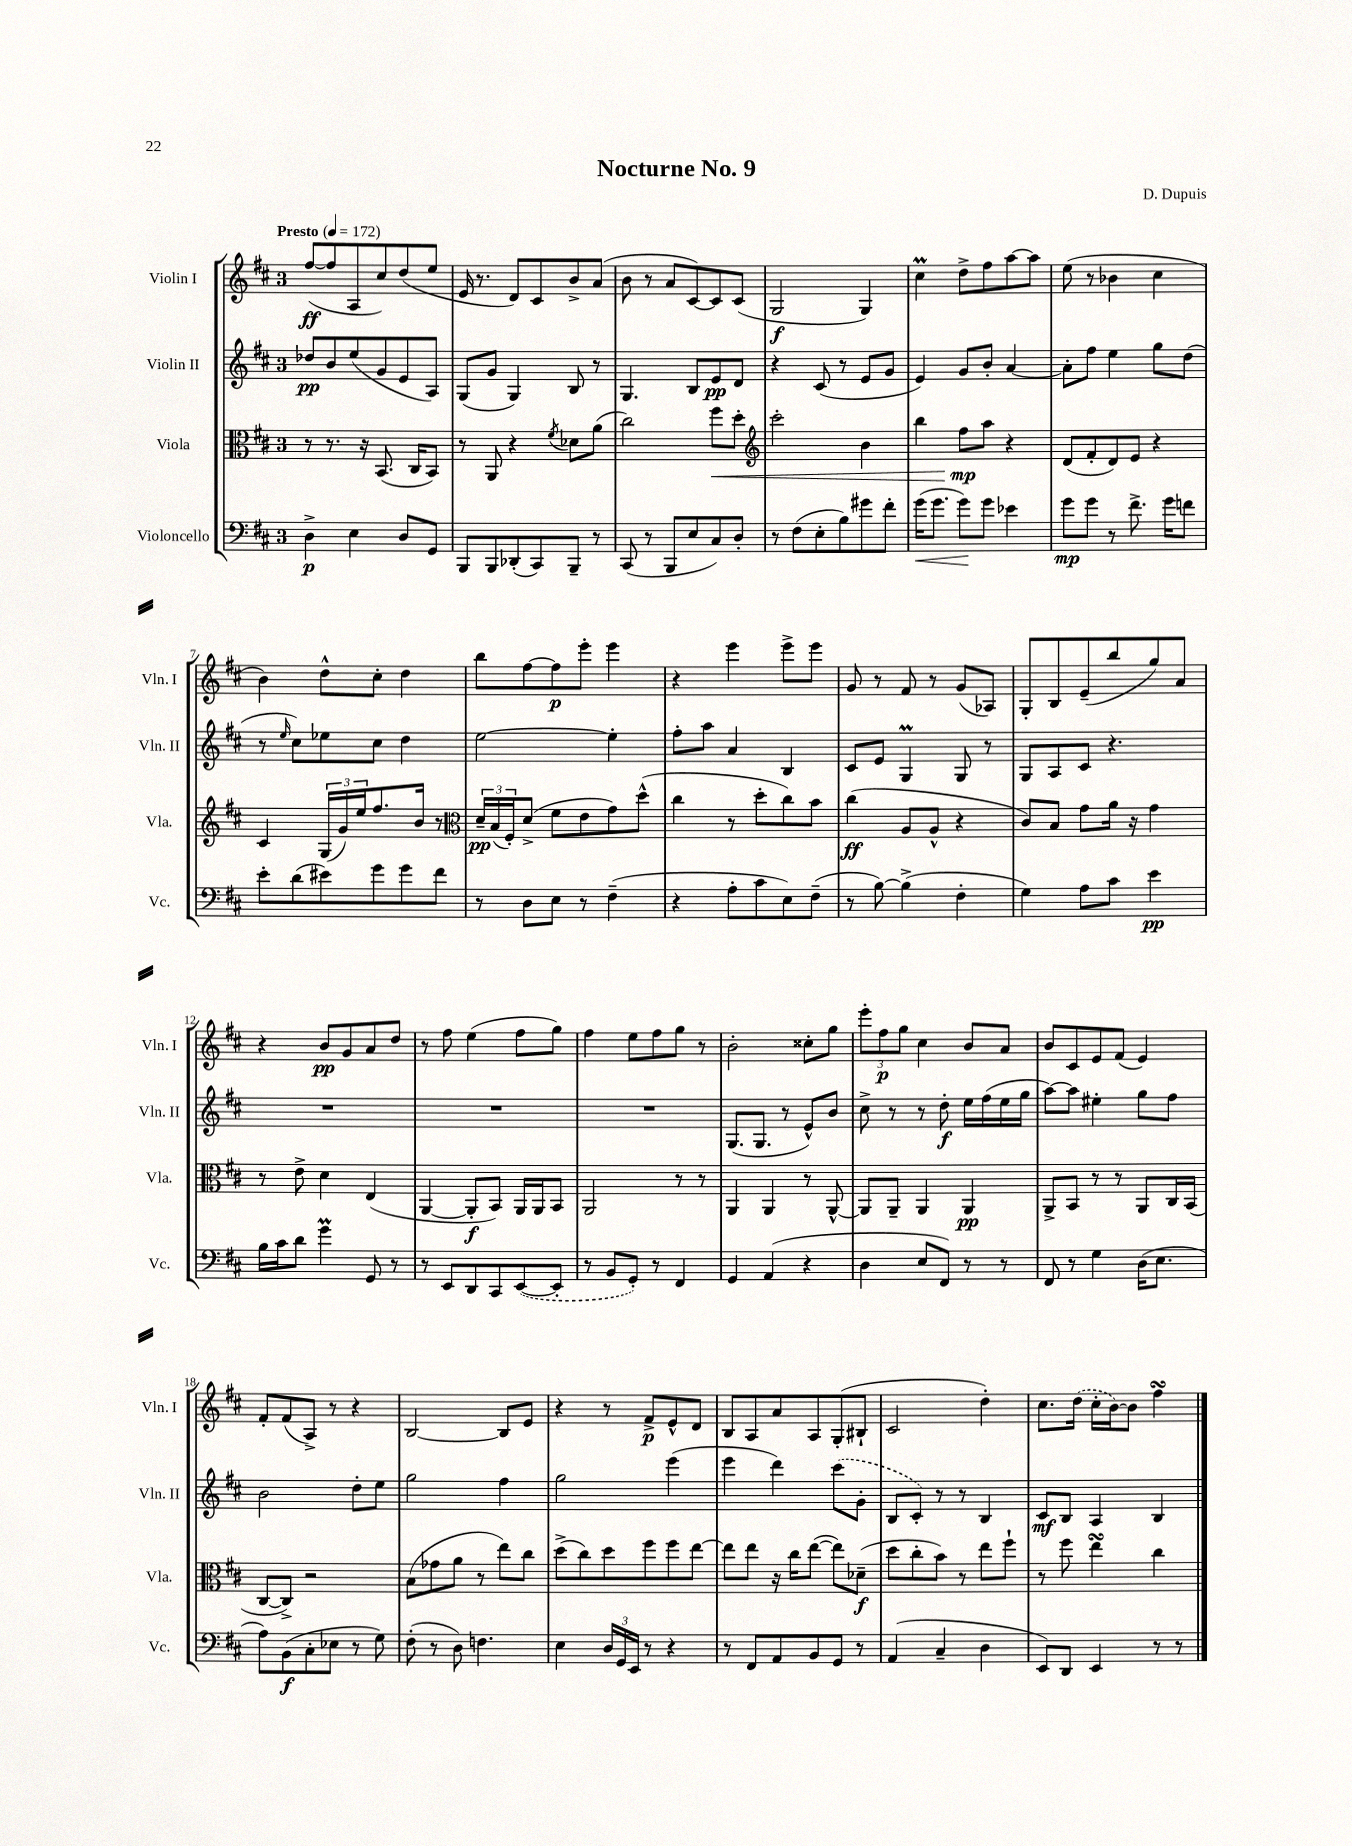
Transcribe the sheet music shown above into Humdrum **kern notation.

**kern	**dynam	**kern	**dynam	**kern	**dynam	**kern	**dynam
*part4	*part4	*part3	*part3	*part2	*part2	*part1	*part1
*staff4	*staff4	*staff3	*staff3	*staff2	*staff2	*staff1	*staff1
*I"Violoncello	*	*I"Viola	*	*I"Violin II	*	*I"Violin I	*
*I'Vc.	*	*I'Vla.	*	*I'Vln. II	*	*I'Vln. I	*
*clefF4	*	*clefC3	*	*clefG2	*	*clefG2	*
*k[f#c#]	*	*k[f#c#]	*	*k[f#c#]	*	*k[f#c#]	*
*M3/4	*	*M3/4	*	*M3/4	*	*M3/4	*
*MM172	*	*MM172	*	*MM172	*	*MM172	*
=1	=1	=1	=1	=1	=1	=1	=1
!	!	!	!	!	!	!LO:TX:a:B:t=Presto	!
4D^\	p	8r	.	8dd-X/L	pp	([8ff#/L	ff
.	.	8.r	.	8b/	.	8ff#/]	.
4E\	.	.	.	(8ee/	.	8A/	.
.	.	16r	.	.	.	.	.
.	.	(8.BB/	.	8g/	.	8cc#/)	.
8D/L	.	.	.	8e/	.	(8dd/	.
.	.	16C#/KL	.	.	.	.	.
8GG/J	.	8BB/J)	.	8A/J)	.	8ee/J	.
=2	=2	=2	=2	=2	=2	=2	=2
8BBB/L	.	8r	.	(8G/L	.	16e/	.
.	.	.	.	.	.	8.r	.
8BBB/	.	8AA/	.	8g/J	.	.	.
(8DD-X'/	.	4r	.	4G/)	.	8d/L)	.
8CC#/)	.	.	.	.	.	8c#/	.
.	.	8qf#/	.	.	.	.	.
8BBB~/J	.	8d-X\L	.	8B/	.	8b^/	.
8r	.	(8a\J	.	8r	.	(8a/J	.
=3	=3	=3	=3	=3	=3	=3	=3
(8CC#/	.	2cc#\)	.	4.G/	.	8b\	.
8r	.	.	.	.	.	8r	.
8BBB/L	.	.	.	.	.	8a/L	.
8E/	.	.	.	8B/L	.	[8c#/)	.
!	!	!	!LO:HP:b	!	!	!	!
8C#/)	.	8ff#\L	<	8e/	pp	8c#/]	.
8D'/J	.	8dd'\J	.	8d/J	.	(8c#/J	.
=4	=4	=4	=4	=4	=4	=4	=4
*	*	*clefG2	*	*	*	*	*
8r	.	2ccc#'\	.	4r	.	2G/	f
(8F#\L	.	.	.	.	.	.	.
8E'\	.	.	.	(8c#/	.	.	.
8B\)	.	.	.	8r	.	.	.
8g#X\	.	4b\	.	8e/L	.	4G/)	.
8f#'\J	.	.	.	8g/J	.	.	.
=5	=5	=5	=5	=5	=5	=5	=5
!	!LO:HP:b	!	!	!	!	!	!
(16g\KL	<	4bb\	.	4e/)	.	4cc#m\	.
8.g\J	.	.	.	.	.	.	.
8g\L)	.	8ff#\L	mp	8g/L	.	8dd^\L	.
8g\J	[	8aa\J	[	8b'/J	.	8ff#\	.
4e-X\	.	4r	.	[4a/	.	[8aa\	.
.	.	.	.	.	.	8aa\J]	.
=6	=6	=6	=6	=6	=6	=6	=6
8g\L	mp	(8d/L	.	8a'\L]	.	(8ee\	.
8g\J	.	8f#'/	.	8ff#\J	.	8r	.
8r	.	8d/)	.	4ee\	.	4b-X\	.
8.f#^\	.	8e/J	.	.	.	.	.
.	.	4r	.	8gg\L	.	4cc#\	.
16g\KL	.	.	.	.	.	.	.
8fn\J	.	.	.	(8dd\J	.	.	.
!!LO:LB:g=z
=7	=7	=7	=7	=7	=7	=7	=7
8e'\L	.	4c#/	.	8r	.	4b\)	.
.	.	.	.	16qqee/	.	.	.
(8d\	.	.	.	8cc#\L)	.	.	.
8e#X\)	.	(24G/LL	.	8ee-X\	.	8dd^^\L	.
.	.	24g/)	.	.	.	.	.
.	.	24ee/J	.	.	.	.	.
8g\	.	8.ff#/	.	8cc#\J	.	8cc#'\J	.
8g\	.	.	.	4dd\	.	4dd\	.
.	.	16b/Jk	.	.	.	.	.
8f#\J	.	8r	.	.	.	.	.
=8	=8	=8	=8	=8	=8	=8	=8
*	*	*clefC3	*	*	*	*	*
8r	.	24d~/LL	pp	[2ee\	.	8bb\L	.
.	.	(24B/	.	.	.	.	.
.	.	24F#'/J)	.	.	.	.	.
8D\L	.	(8d^/J	.	.	.	[8ff#\	.
8E\J	.	8f#\L	.	.	.	8ff#\]	p
8r	.	8e\	.	.	.	8eee'\J	.
(4F#~\	.	8g\)	.	4ee'\]	.	4eee\	.
.	.	(8dd^^\J	.	.	.	.	.
=9	=9	=9	=9	=9	=9	=9	=9
4r	.	4cc#\	.	8ff#'\L	.	4r	.
.	.	.	.	8aa\J	.	.	.
8A'\L	.	8r	.	4a/	.	4eee\	.
8c#\	.	8dd'\L	.	.	.	.	.
8E\)	.	8cc#\)	.	4B/	.	8eee^\L	.
(8F#~\J	.	8b\J	.	.	.	8eee\J	.
=10	=10	=10	=10	=10	=10	=10	=10
8r	.	(4cc#\	ff	8c#/L	.	8g/	.
[8B\)	.	.	.	8e/J	.	8r	.
(4B^\]	.	8A/L	.	4GM/	.	8f#/	.
.	.	8A^^/J	.	.	.	8r	.
4F#'\	.	4r	.	8G/	.	(8g/L	.
.	.	.	.	8r	.	8A-X/J)	.
=11	=11	=11	=11	=11	=11	=11	=11
4G\)	.	8c#/L)	.	8G/L	.	8G'/L	.
.	.	8B/J	.	8A/	.	8B/	.
8A\L	.	8g\L	.	8c#/J	.	(8e~/	.
8c#\J	.	16a\Jk	.	4.r	.	8bb/	.
.	.	16r	.	.	.	.	.
4e\	pp	4g\	.	.	.	8gg/)	.
.	.	.	.	.	.	8a/J	.
!!LO:LB:g=z
=12	=12	=12	=12	=12	=12	=12	=12
16B\LL	.	8r	.	2.r	.	4r	.
16c#\J	.	.	.	.	.	.	.
8d\J	.	8e^\	.	.	.	.	.
4gM\	.	4d\	.	.	.	8b/L	pp
.	.	.	.	.	.	8g/	.
8GG/	.	(4E/	.	.	.	8a/	.
8r	.	.	.	.	.	8dd/J	.
=13	=13	=13	=13	=13	=13	=13	=13
8r	.	[4AA/	.	2.r	.	8r	.
8EE/L	.	.	.	.	.	8ff#\	.
8DD/	.	8AA'/L]	f	.	.	(4ee\	.
8CC#/	.	8BB/J)	.	.	.	.	.
([8EE/	.	16AA/LL	.	.	.	8ff#\L	.
.	.	16AA/J	.	.	.	.	.
8EE'/J]	.	8BB/J	.	.	.	8gg\J)	.
=14	=14	=14	=14	=14	=14	=14	=14
8r	.	2AA/	.	2.r	.	4ff#\	.
8BB/L	.	.	.	.	.	.	.
8GG'/J)	.	.	.	.	.	8ee\L	.
8r	.	.	.	.	.	8ff#\	.
4FF#/	.	8r	.	.	.	8gg\J	.
.	.	8r	.	.	.	8r	.
=15	=15	=15	=15	=15	=15	=15	=15
4GG/	.	4AA/	.	(8.G/L	.	2b'\	.
.	.	.	.	8.G/J	.	.	.
(4AA/	.	4AA/	.	.	.	.	.
.	.	.	.	8r	.	.	.
4r	.	8r	.	8e^^/L)	.	8cc##X'\L	.
.	.	[8AA^^/	.	8b/J	.	8gg\J	.
=16	=16	=16	=16	=16	=16	=16	=16
4D\	.	8AA/L]	.	8cc#^\	.	12eee'\L	.
.	.	.	.	.	.	12ff#\	p
.	.	8AA~/J	.	8r	.	.	.
.	.	.	.	.	.	12gg\J	.
8E/L	.	4AA/	.	8r	.	4cc#\	.
8FF#/J)	.	.	.	8dd'\	f	.	.
8r	.	4AA/	pp	16ee\LL	.	8b/L	.
.	.	.	.	(16ff#\	.	.	.
8r	.	.	.	16ee\	.	8a/J	.
.	.	.	.	16gg\JJ	.	.	.
=17	=17	=17	=17	=17	=17	=17	=17
8FF#/	.	8AA^/L	.	[8aa\L)	.	8b/L	.
8r	.	8BB/J	.	8aa\J]	.	8c#/	.
4G\	.	8r	.	4ee#X'\	.	8e/	.
.	.	8r	.	.	.	(8f#/J	.
(16D\KL	.	8AA/L	.	8gg\L	.	4e/)	.
8.E\J	.	.	.	.	.	.	.
.	.	16C#/L	.	8ff#\J	.	.	.
.	.	(16BB/JJ	.	.	.	.	.
!!LO:LB:g=z
=18	=18	=18	=18	=18	=18	=18	=18
8A\L)	.	[8C#/L	.	2b\	.	8f#'/L	.
(8BB\	f	8C#^/J])	.	.	.	(8f#/	.
8C#'\	.	2r	.	.	.	8A^/J)	.
8E-X\J	.	.	.	.	.	8r	.
8r	.	.	.	8dd'\L	.	4r	.
8G\)	.	.	.	8ee\J	.	.	.
=19	=19	=19	=19	=19	=19	=19	=19
(8F#'\	.	(8B\L	.	2gg\	.	[2B/	.
8r	.	8g-X\	.	.	.	.	.
8D\)	.	8a\J	.	.	.	.	.
4.Fn\	.	8r	.	.	.	.	.
.	.	8ee\L)	.	4ff#\	.	8B/L]	.
.	.	8cc#\J	.	.	.	8e/J	.
=20	=20	=20	=20	=20	=20	=20	=20
4E\	.	(8dd^\L	.	2gg\	.	4r	.
.	.	8cc#\)	.	.	.	.	.
24D/LL	.	8dd\	.	.	.	8r	.
24GG/	.	.	.	.	.	.	.
24EE/JJ	.	.	.	.	.	.	.
8r	.	8ff#\	.	.	.	8f#^/L	p
4r	.	8ff#\	.	(4eee\	.	8e^^/	.
.	.	[8ee\J	.	.	.	8d/J	.
=21	=21	=21	=21	=21	=21	=21	=21
8r	.	8ee\L]	.	4eee\	.	8B/L	.
8FF#/L	.	8ee\J	.	.	.	8A/	.
8AA/	.	16r	.	4ddd\)	.	8a/	.
.	.	16cc#\KL	.	.	.	.	.
8BB/	.	([8ee\J	.	.	.	8A/	.
8GG/J	.	8ee\L])	.	(8ccc#\L	.	(8G'/	.
8r	.	(8d-X~\J	f	8g'\J	.	8B#X`/J	.
=22	=22	=22	=22	=22	=22	=22	=22
(4AA/	.	8dd\L	.	8B/L	.	2c#/	.
.	.	8cc#'\	.	8c#'/J)	.	.	.
4C#~/	.	8b\J)	.	8r	.	.	.
.	.	8r	.	8r	.	.	.
4D\	.	8ee\L	.	4B/	.	4dd'\)	.
.	.	8ff#`\J	.	.	.	.	.
=23	=23	=23	=23	=23	=23	=23	=23
8EE/L)	.	8r	.	8c#/L	mf	8.cc#\L	.
8DD/J	.	8ff#\	.	8B/J	.	.	.
.	.	.	.	.	.	(16dd\Jk	.
4EE/	.	4eesSSS\	.	4A/	.	16cc#'\LL	.
.	.	.	.	.	.	[16b\J)	.
.	.	.	.	.	.	8b\J]	.
8r	.	4cc#\	.	4B/	.	4ff#sSsS\	.
8r	.	.	.	.	.	.	.
==	==	==	==	==	==	==	==
*-	*-	*-	*-	*-	*-	*-	*-
